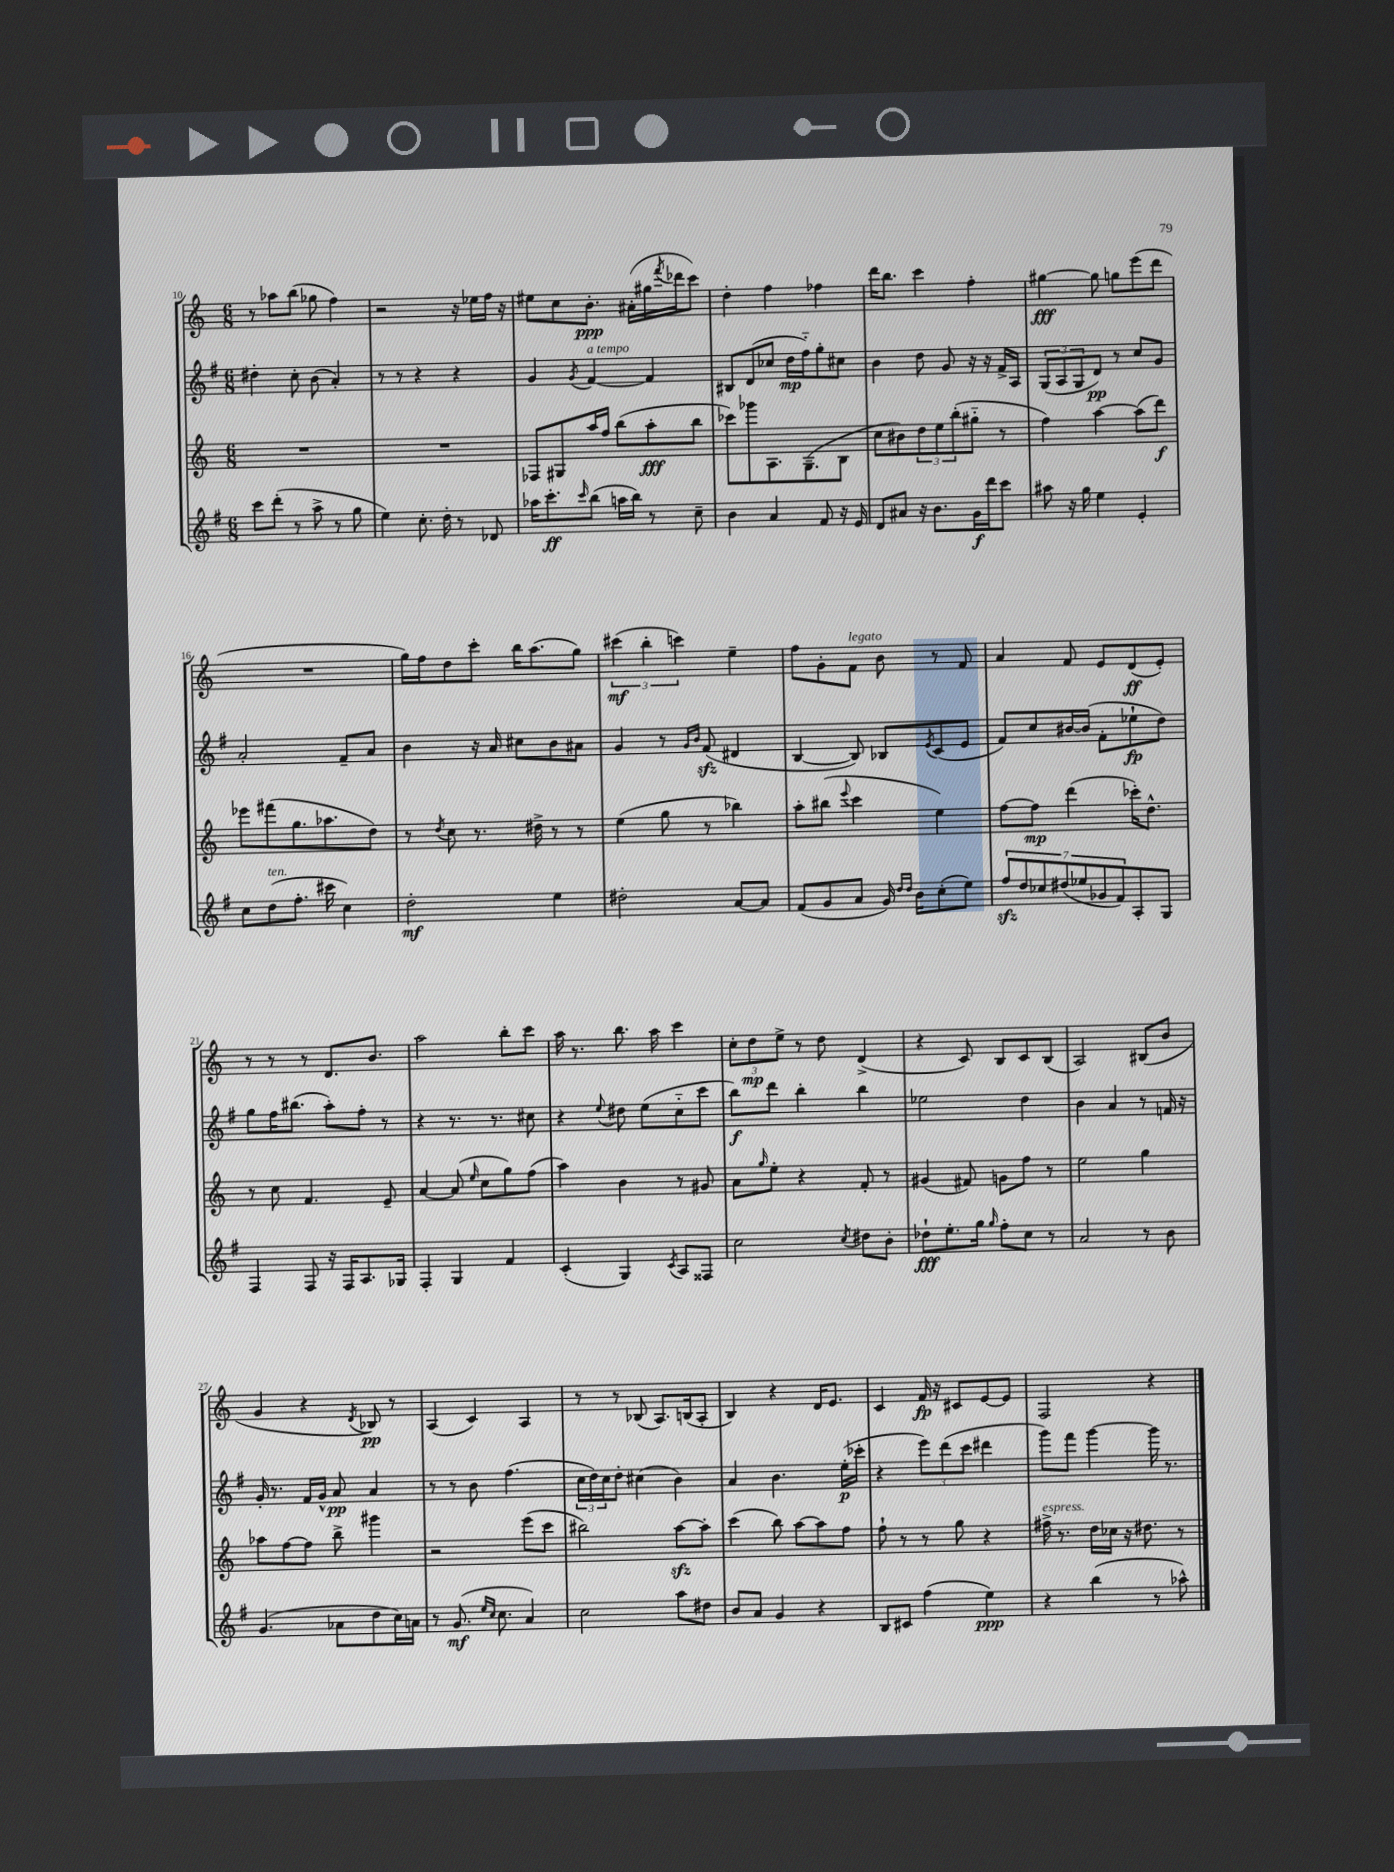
<<
\new StaffGroup <<
\new Staff = "s0" {
    \clef treble \key c \major \numericTimeSignature \time 6/8
    r8 aes''8 b''8( ges''8 f''4) |
    r2 r16 ees''16 f''16 r16 |
    eis''8 c''8 b'8.-.\ppp ais'16-.( gis''16 \acciaccatura { f'''8 } des'''16 c'''8) |
    d''4-. f''4 fes''4 |
    d'''16 b''8. c'''4 f''4-. |
    gis''4~\fff gis''8 g''8 e'''8( d'''8 |
    R2. |
    g''16) f''16 d''8 c'''8-. b''16 a''8.( g''8) |
    \tuplet 3/2 { cis'''4\mf( b''4-. c'''4) } e''4-- |
    f''8 g'8-. f'8^\markup { \italic "legato" } b'8 r8 f'8 |
    a'4 f'8 e'8 d'8\ff( e'8-.) |
    r8 r8 r8 d'8. b'8. |
    a''2 b''8-. c'''8 |
    a''16 r8. b''8. a''16 c'''4 |
    \tuplet 3/2 { c''8-. d''8\mp e''8-> } r8 d''8 d'4->( |
    r4 c'8) b8 c'8 b8( |
    a2) bis8( b'8 |
    g'4 r4 \acciaccatura { d'8 } bes8\pp) r8 |
    a4( c'4) a4 |
    r8 r8 bes8( a8.) b16( a8-. |
    b4) r4 d'16 e'8. |
    c'4 f'16\fp r16 cis'8 e'8~ e'8 |
    f2 r4 \bar "|." |
}
\new Staff = "s1" {
    \clef treble \key g \major \numericTimeSignature \time 6/8
    dis''4-. c''8-. b'8( a'4-.) |
    r8 r8 r4 r4 |
    g'4 \acciaccatura { g'8 } fis'4~^\markup { \italic "a tempo" } fis'4 |
    bis8 d'8( ces''8 d''16\mp fis''16-_) g''8-. cis''8 |
    b'4 d''8 g'8 r16 r16 fis'16-> a16 |
    \tuplet 3/2 { g8( a8 g8 } d'8\pp) r8 c''8 g'8 |
    a'2-. fis'8-- a'8 |
    b'4 r16 a'16 cis''8 b'8 ais'8 |
    g'4 r8 \grace { g'16 b'16 } fis'8\sfz( dis'4 |
    b4~ b8) bes8 \acciaccatura { e'8 } c'8( e'8 |
    fis'8) c''8 bis'16~ bis'16( fis'8-. ees''8-!\fp d''8) |
    g''8 fis''16 bis''8.( a''8-.) fis''8-. r8 |
    r4 r8. r8. cis''8 |
    r4 \appoggiatura { e''8 } dis''8 e''8( c''8-_ c'''8 |
    b''8\f) d'''8 b''4-. b''4 |
    ees''2 d''4 |
    b'4 a'4 r8 f'16 r16 |
    g'16-. r8. fis'16 g'16-^ a'8\pp a'4 |
    r8 r8 b'8 fis''4.( |
    \tuplet 3/2 { c''16 d''16) c''16 } d''8-. cis''4( b'4) |
    a'4 b'4. e''16-.\p( ces'''16-. |
    r4 \tuplet 3/2 { e'''8) d'''8( c'''8 } dis'''4 |
    g'''8) fis'''8 g'''4~ g'''16 r8. \bar "|." |
}
\new Staff = "s2" {
    \clef treble \key c \major \numericTimeSignature \time 6/8
    R2. |
    R2. |
    fes8 gis8 a''16 f''16 b''8( a''8-.\fff b''8 |
    ces'''8) ges'''8 a8. g8.--( b8 |
    c''8 bis'8) \tuplet 3/2 { d''8 e''8 b''8-.( } gis''8-_ r8 |
    f''4) a''4~ a''8( d'''8\f) |
    ees'''8 fis'''8( g''8. aes''8. d''8) |
    r8 \acciaccatura { d''8 } c''8 r8. dis''16-> r8 r8 |
    e''4( g''8 r8 bes''4) |
    a''8-. bis''8( \appoggiatura { e'''8 } c'''4 e''4) |
    f''8~ f''8\mp d'''4( ces'''16-.) d''8.-^ |
    r8 c''8 f'4. e'8-- |
    a'4~ a'8( \grace { e''16 } c''8 g''8) f''8( |
    a''4) b'4 r8 gis'8 |
    a'8 \grace { g''16 } e''8-. r4 f'8-. r8 |
    gis'4( fis'8) g'8 f''8 r8 |
    e''2 g''4 |
    aes''8 f''8~ f''8 b''8-> gis'''4 |
    r2 e'''8( c'''8 |
    bis''2) a''8~\sfz a''8-. |
    c'''4( b''8) a''8~ a''8 f''8 |
    f''8-! r8 r8 g''8 r4 |
    fis''16->^\markup { \italic "espress." } r8. d''16 ces''16 r16 dis''8. r8 \bar "|." |
}
\new Staff = "s3" {
    \clef treble \key g \major \numericTimeSignature \time 6/8
    c'''8 d'''8-.( r8 a''8-> r8 g''8 |
    e''4) c''8.-. d''16-. r8 des'8 |
    aes''16 c'''8.-.\ff \grace { c'''16 } b''8( a''16 b''16) r8 c''8-- |
    b'4 a'4 fis'8 r16 e'16 |
    d'8 ais'8 r16 b'8. g'16\f d'''16 c'''8 |
    ais''8 r16 g''16 e''4 e'4-. |
    c''8 d''8^\markup { \italic "ten." }( fis''8.-. cis'''16 c''4) |
    d''2-.\mf e''4 |
    dis''2-. a'8~ a'8 |
    fis'8( g'8 a'8 g'16) \grace { d''16 d''16 } b'16 c''8-.( e''8) |
    \tuplet 7/4 { fis''8\sfz d''8 ces''8 dis''8( ees''8 ges'8 fis'8) } a8-. g8 |
    fis4 fis8 r16 fis16 a8. ges16 |
    fis4-. g4 fis'4 |
    c'4-.( g4) \acciaccatura { c'8 } a8 fisis8 |
    c''2 \acciaccatura { c''8 } dis''8 b'8-. |
    des''8-!\fff e''8.-. g''16 \grace { g''16 } fis''8-. c''8 r8 |
    a'2 r8 b'8 |
    g'4.( aes'8 d''8 c''16) a'16 |
    r8 g'8.\mf( \grace { e''16 c''16 } c''8. a'4) |
    c''2 a''8 dis''8 |
    b'8 a'8 g'4 r4 |
    b8 cis'8 fis''4( e''4\ppp) |
    r4 b''4( r8 aes''8-^) \bar "|." |
}
>>
>>
\layout { \context { \Score currentBarNumber = #10 } }
